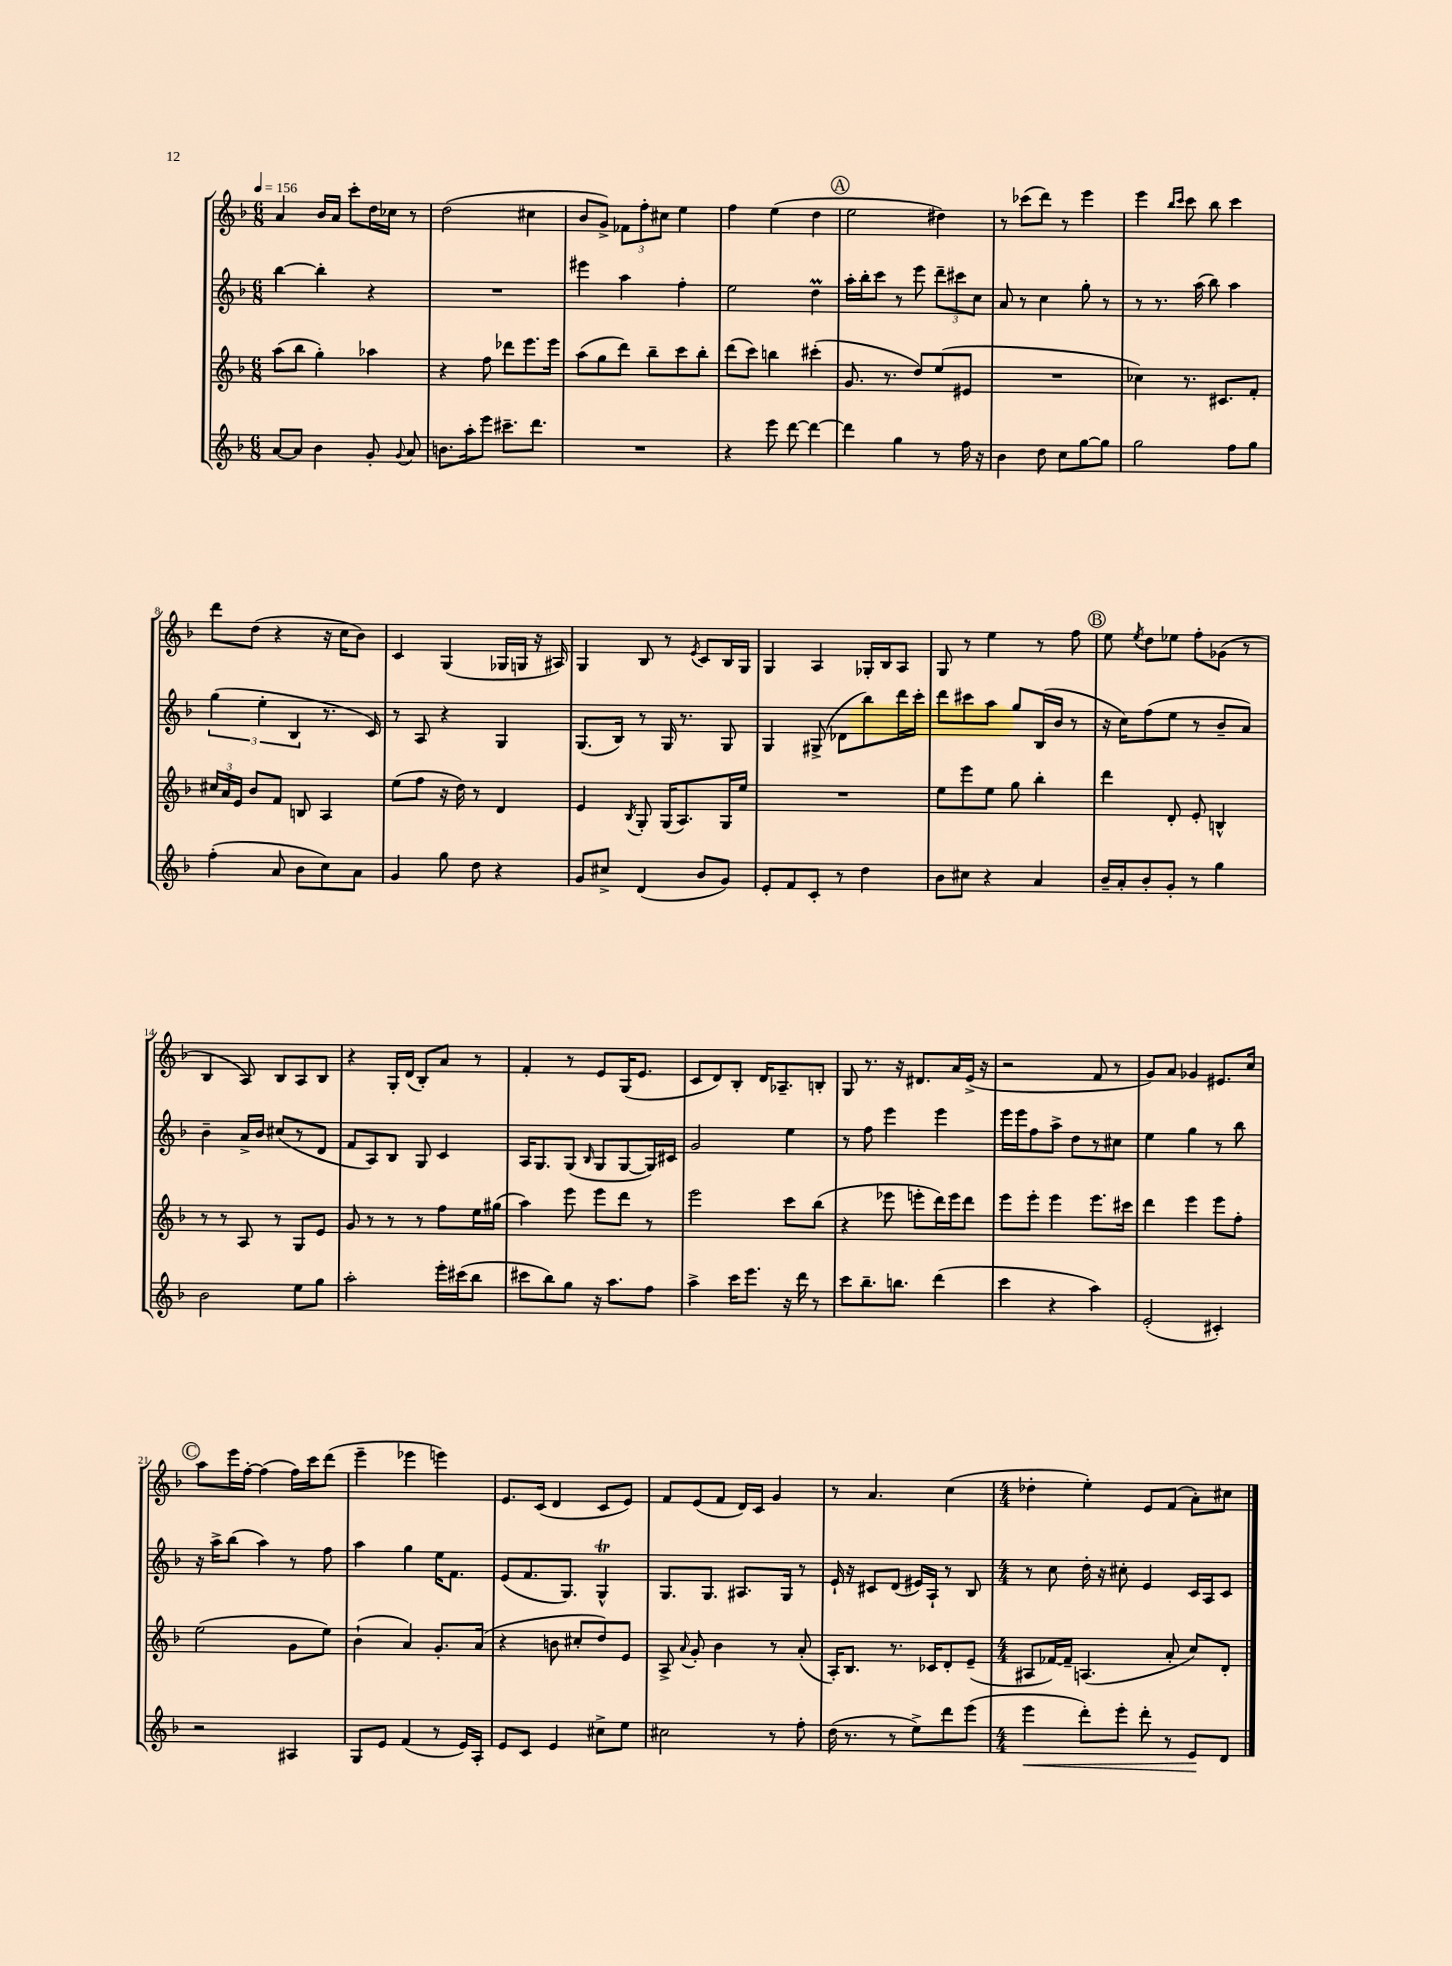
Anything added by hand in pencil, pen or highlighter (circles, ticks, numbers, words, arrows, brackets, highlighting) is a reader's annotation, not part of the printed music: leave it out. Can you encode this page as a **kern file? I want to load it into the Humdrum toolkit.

**kern	**kern	**kern	**kern
*staff4	*staff3	*staff2	*staff1
*clefG2	*clefG2	*clefG2	*clefG2
*k[b-]	*k[b-]	*k[b-]	*k[b-]
*M6/8	*M6/8	*M6/8	*M6/8
*MM156	*MM156	*MM156	*MM156
[8a	(8aa	[4bb-	4a
8a]	8bb-	.	.
4b-	4gg')	4bb-']	16b-
.	.	.	16a
.	.	.	8ccc'
8g'	4aa-	4r	16dd
.	.	.	16cc-
8qqg	.	.	.
8a	.	.	8r
=	=	=	=
8.b	4r	2.r	(2dd
16aa'	.	.	.
8eee	8ff	.	.
8.ccc#~	8ddd-	.	.
.	8.eee	.	4cc#
8.ddd	.	.	.
.	16eee	.	.
=	=	=	=
2.r	(8aa	4eee#	8b-
.	8gg	.	8g^)
.	8ddd)	4aa	12f-
.	.	.	12ff'
.	8bb-~	.	.
.	.	.	12cc#
.	8ccc	4ff'	4ee
.	8bb-'	.	.
=	=	=	=
4r	(8ddd	2ee	4ff
.	8ccc)	.	.
8eee	4bb	.	(4ee
[8ddd	.	.	.
4ddd_	(4ccc#'	4dd	4dd
=	=	=	=
4ddd]	8.g	16aa'	2ee
.	.	16bb-'	.
.	.	8ccc	.
.	8.r	.	.
4gg	.	8r	.
.	8dd)	8eee	.
8r	(8ee	12ddd~	4dd#)
.	.	12ccc#	.
16ff	8e#	.	.
.	.	12cc	.
16r	.	.	.
=	=	=	=
4b-	2.r	8a	8r
.	.	8r	(8ccc-
8dd	.	4cc	8ddd)
8cc	.	.	8r
[8gg	.	8gg'	4eee
8gg]	.	8r	.
=	=	=	=
2gg	4cc-)	8r	4eee
.	.	8.r	.
.	.	.	16qqbb-
.	.	.	16qqccc
.	8.r	.	8ccc
.	.	(16aa	.
.	.	8bb-)	8bb-
.	8.c#	.	.
8ff	.	4aa	4ccc
8gg	8f'	.	.
=	=	=	=
(4ff'	24cc#	(6gg	8ddd
.	24a	.	.
.	24e	.	.
.	8b-	.	(8dd
.	.	6ee'	.
8a	8f	.	4r
.	.	6B-	.
8b-	8B	.	.
8cc)	4A	8.r	16r
.	.	.	16cc
8a	.	.	8b-)
.	.	16c)	.
=	=	=	=
4g	(8ee	8r	4c
.	8ff	8A	.
8gg	16r	4r	(4G
.	16dd)	.	.
8dd	8r	.	.
4r	4d	4G	16G-
.	.	.	16G
.	.	.	16r
.	.	.	16A#)
=	=	=	=
8g	4e	(8.G	4G
8cc#^	.	.	.
.	.	16B-)	.
.	8qB-	.	.
(4d	8G'	8r	8B-
.	(16G	16G	8r
.	8.A)	8.r	.
.	.	.	8qe
8b-	.	.	8c
8g)	16G	8G	16B-
.	16ee	.	16G
=	=	=	=
8e'	2.r	4G	4G
8f	.	.	.
8c'	.	(8G#^	4A
8r	.	8d-	.
4dd	.	8bb-)	16G-'
.	.	.	16B-
.	.	16ddd	8A
.	.	16ccc'	.
=	=	=	=
8b-	8ee	8ddd	8G
8cc#	8eee	8ccc#	8r
4r	8ee	8aa	4ee
.	8gg	8gg	.
4a	4bb-'	(16B-	8r
.	.	16b-	.
.	.	8r	8ff
=	=	=	=
16b-~	4ddd	16r	8ee
16a'	.	16cc)	.
.	.	.	8qee
8b-'	.	(8ff	8dd
8g'	8d'	8ee	8ee-
8r	8e'	8r	8ff'
4gg	4B^^	8b-~	(8g-
.	.	8a)	8r
=	=	=	=
2b-	8r	4b-~	4B-
.	8r	.	.
.	8A	16a^	8A)
.	.	16b-	.
.	8r	(8cc#	8B-
8ee	8G	8r	8A
8gg	8e	8d	8B-
=	=	=	=
2aa'	8g	8f	4r
.	8r	8A)	.
.	8r	8B-	16G'
.	.	.	(16d
.	8r	8G	8B-')
16eee'	8ff	4c	8a
(16ccc#	.	.	.
8bb-	16ee	.	8r
.	(16gg#	.	.
=	=	=	=
8ccc#	4aa)	16A	4f'
.	.	8.G	.
8bb-)	.	.	.
8gg	8eee	(8G	8r
.	.	16qqB-	.
16r	8eee	8G	8e
8.aa	.	.	.
.	8ddd	[8G	(16G
.	.	.	8.e
8ff	8r	16G])	.
.	.	16c#	.
=	=	=	=
4aa^	2eee	2g	8c
.	.	.	8d)
16ccc	.	.	8B-'
8.eee	.	.	.
.	.	.	16d
.	.	.	8.A-~
16r	8ccc	4ee	.
16ddd	.	.	.
8r	(8bb-	.	8B'
=	=	=	=
8ccc	4r	8r	8G
8.bb-~	.	8ff	8.r
.	8eee-	4eee	.
8.bb	.	.	16r
.	8eee'	.	8.d#
(4ddd	16ddd)	4eee	.
.	16eee	.	16a
.	8ddd	.	(16e^
.	.	.	16r
=	=	=	=
4ccc	8eee	16eee	2r
.	.	16eee	.
.	8eee'	8ff	.
4r	4eee	8aa^	.
.	.	8dd	.
4aa)	8.eee	8r	8f
.	.	8cc#	8r
.	16ccc#	.	.
=	=	=	=
(2e'	4ddd	4ee	8g)
.	.	.	8a
.	4eee	4gg	4g-
4c#')	8eee	8r	8.e#
.	8ff'	8bb-	.
.	.	.	16cc
=	=	=	=
2r	(2ee	16r	8aa
.	.	16aa^	.
.	.	(8bb-	16eee
.	.	.	[16ff'
.	.	4aa)	(4ff]
4A#	8g	8r	16ff)
.	.	.	16ccc
.	8ee)	8ff	(8ddd
=	=	=	=
8G	(4b-`	4aa	4eee~
8e	.	.	.
(4f	4a)	4gg	4eee-
8r	8.g'	16ee	4eee)
.	.	8.f	.
16e)	.	.	.
16A'	(16a	.	.
=	=	=	=
8e	4r	(8e	8.e
8c	.	8.f	.
.	.	.	(16c
4e	8b	.	4d
.	.	8.G)	.
.	8cc#'	.	.
8cc#^	8dd)	4G^^	8c
8ee	8e	.	8e)
=	=	=	=
2cc#	8A^	8.G	8f
.	8qqa	.	.
.	8g'	.	(8e
.	.	8.G	.
.	4b-	.	8f
.	.	8.A#	16d)
.	.	.	16c
8r	8r	.	4g
.	.	16G	.
8ff'	(8a'	8r	.
=	=	=	=
(16dd	16A')	16e`	8r
8.r	8.B-	16r	.
.	.	8c#	4.a
8r	8.r	(8d	.
8ee^)	.	16e#)	.
.	16c-	16A`	.
8ddd	8d'	8r	(4cc
(8eee	(8e~	8B-	.
=	=	=	=
*M4/4	*M4/4	*M4/4	*M4/4
4eee	8A#	8r	4dd-'
.	[16f-)	8cc	.
.	16f-~]	.	.
8ddd')	(4.A	16dd'	4ee')
.	.	16r	.
8eee'	.	8cc#'	.
8ddd'	.	4e	8e
8r	8a'	.	(8f
8e	8cc)	16c	8a')
.	.	16A	.
8d	8d'	8c	8cc#
==	==	==	==
*-	*-	*-	*-
